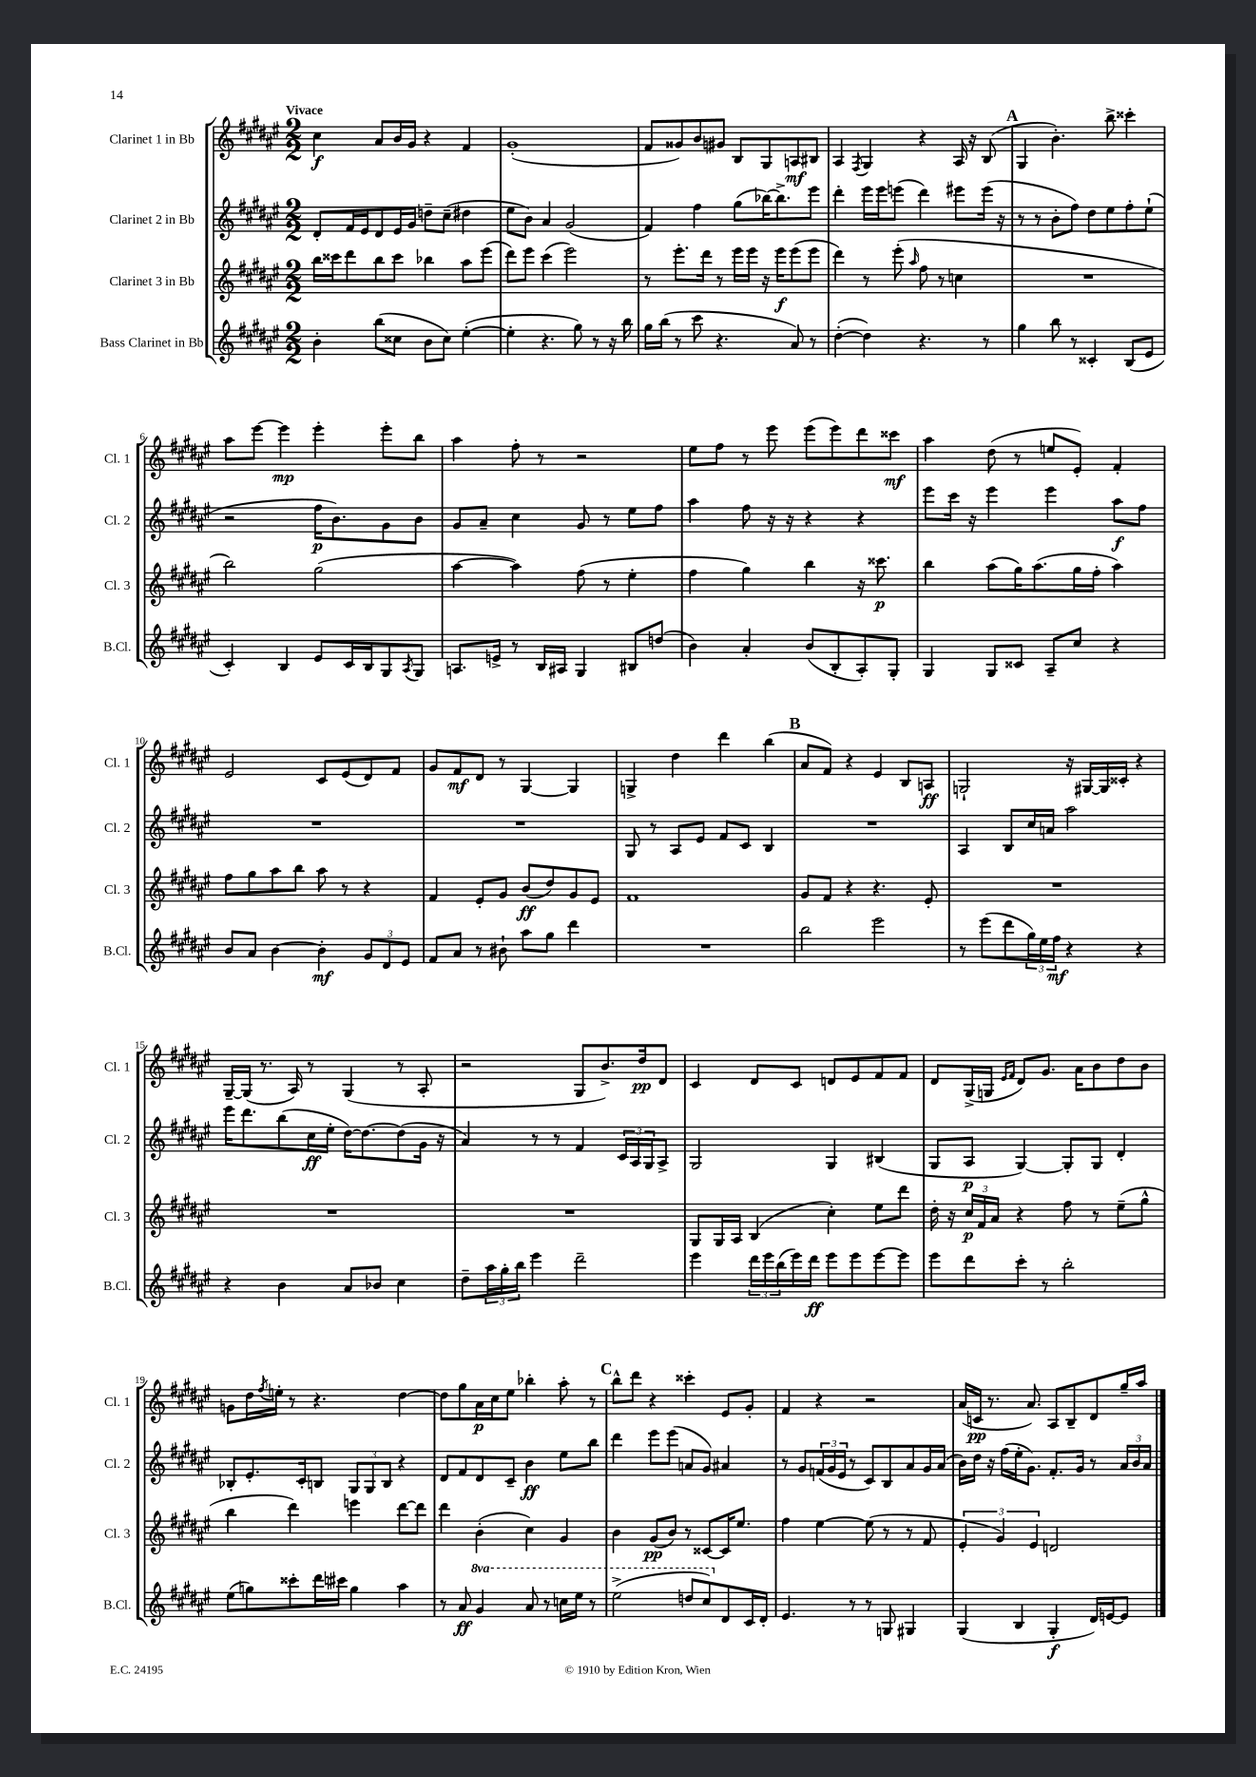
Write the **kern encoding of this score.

**kern	**dynam	**kern	**dynam	**kern	**dynam	**kern	**dynam
*part4	*part4	*part3	*part3	*part2	*part2	*part1	*part1
*staff4	*staff4	*staff3	*staff3	*staff2	*staff2	*staff1	*staff1
*I"Bass Clarinet in Bb	*	*I"Clarinet 3 in Bb	*	*I"Clarinet 2 in Bb	*	*I"Clarinet 1 in Bb	*
*I'B.Cl.	*	*I'Cl. 3	*	*I'Cl. 2	*	*I'Cl. 1	*
*clefG2	*	*clefG2	*	*clefG2	*	*clefG2	*
*k[f#c#g#d#a#e#]	*	*k[f#c#g#d#a#e#]	*	*k[f#c#g#d#a#e#]	*	*k[f#c#g#d#a#e#]	*
*M2/2	*	*M2/2	*	*M2/2	*	*M2/2	*
=1	=1	=1	=1	=1	=1	=1	=1
!	!	!	!	!	!	!LO:TX:a:B:t=Vivace	!
4b'\	.	16bb\LL	.	8d#'/L	.	4cc#\	f
.	.	16ccc##X\J	.	.	.	.	.
.	.	8ddd#\	.	16f#/L	.	.	.
.	.	.	.	16e#/J	.	.	.
(8bb\L	.	8bb\	.	8d#/	.	8a#/L	.
8cc##X\J	.	8ccc##\J	.	16e#/L	.	16b/L	.
.	.	.	.	16g#/JJ	.	16g#/JJ	.
8b\L	.	4bb-X\	.	8ddn~\L	.	4r	.
8cc##\J)	.	.	.	(8cc#~\J	.	.	.
([4ee#'\	.	8aa#\L	.	4dd#X\	.	4f#/	.
.	.	(8eee#\J	.	.	.	.	.
=2	=2	=2	=2	=2	=2	=2	=2
4ee#'\]	.	8ddd#\L)	.	8ee#\L	.	(1g#'	.
.	.	8eee#\J	.	8b\J)	.	.	.
4.r	.	(4ccc#\	.	4a#/	.	.	.
.	.	2eee#\)	.	(2g#/	.	.	.
8gg#\)	.	.	.	.	.	.	.
8r	.	.	.	.	.	.	.
16r	.	.	.	.	.	.	.
16bb\	.	.	.	.	.	.	.
=3	=3	=3	=3	=3	=3	=3	=3
16gg#\LL	.	8r	.	4f#/)	.	8f#/L	.
(16bb\JJ	.	.	.	.	.	.	.
8r	.	8.eee#'\L	.	.	.	8g##X/)	.
8ccc#\	.	.	.	4ff#\	.	8b/	.
.	.	16ddd#\Jk	.	.	.	.	.
4.r	.	8r	.	.	.	8g#X/J	.
.	.	16eee#\LL	.	(8gg#\L	.	8B/L	.
.	.	16eee#\JJ	.	.	.	.	.
.	.	16r	.	[16bb-X\K)	.	8G#/	.
.	.	16eee#\KL	f	8.bb-^\]	.	.	.
8a#/)	.	(8eee#\	.	.	.	8An/	mf
8r	.	8eee#\J	.	8eee#\J	.	8B#X/J	.
=4	=4	=4	=4	=4	=4	=4	=4
([4dd#'\	.	4ddd#\)	.	4ddd#'\	.	4A#/	.
.	.	.	.	.	.	8qF#/	.
4dd#\])	.	8r	.	16eee#\LL	.	4G#/	.
.	.	.	.	16eee#\J	.	.	.
.	.	(8eee#'\	.	(8eeen\J	.	.	.
.	.	16qqaa#/	.	.	.	.	.
4.r	.	8ff#\	.	4ddd#\)	.	4r	.
.	.	8r	.	.	.	.	.
.	.	4ccn\	.	8eee#X\L	.	16A#/	.
.	.	.	.	.	.	16r	.
8r	.	.	.	(16eee#\Jk	.	(8B/	.
.	.	.	.	16r	.	.	.
!!LO:REH:place=s1:t=A
=5	=5	=5	=5	=5	=5	=5	=5
4gg#\	.	1r	.	8r	.	4G#/	.
.	.	.	.	8r	.	.	.
8bb\	.	.	.	8b'\L	.	4.b'\)	.
8r	.	.	.	8ff#\J)	.	.	.
4c##X'/	.	.	.	8dd#\L	.	.	.
.	.	.	.	8ee#\	.	8bb^\	.
(8B/L	.	.	.	8ff#'\	.	4ccc##X'\	.
8e#/J	.	.	.	(8ee#`\J	.	.	.
!!LO:LB:g=z
=6	=6	=6	=6	=6	=6	=6	=6
4c#'/)	.	2bb\)	.	2r	.	8aa#\L	.
.	.	.	.	.	.	[8eee#\J	.
4B/	.	.	.	.	.	4eee#\]	mp
8e#/L	.	(2gg#\	.	16ff#\KL	p	4eee#'\	.
.	.	.	.	8.b\)	.	.	.
16c#/L	.	.	.	.	.	.	.
16B/J	.	.	.	.	.	.	.
8G#/	.	.	.	8g#\	.	8eee#'\L	.
8qA#/	.	.	.	.	.	.	.
8G#/J	.	.	.	8b\J	.	8bb\J	.
=7	=7	=7	=7	=7	=7	=7	=7
8.An/L	.	[4aa#\	.	8g#/L	.	4aa#\	.
.	.	.	.	8a#~/J	.	.	.
16en^/Jk	.	.	.	.	.	.	.
8r	.	4aa#\])	.	4cc#\	.	8ff#'\	.
16B/LL	.	.	.	.	.	8r	.
16A#X/JJ	.	.	.	.	.	.	.
4G#/	.	(8ff#\	.	8g#/	.	2r	.
.	.	8r	.	8r	.	.	.
8B#X/L	.	4ee#'\	.	8ee#\L	.	.	.
(8ddn/J	.	.	.	8ff#\J	.	.	.
=8	=8	=8	=8	=8	=8	=8	=8
4b\)	.	4ff#\	.	4aa#\	.	8ee#\L	.
.	.	.	.	.	.	8ff#\J	.
4a#'/	.	4gg#\)	.	8ff#\	.	8r	.
.	.	.	.	16r	.	8eee#\	.
.	.	.	.	16r	.	.	.
(8b/L	.	4bb\	.	4r	.	(8eee#\L	.
8B'/	.	.	.	.	.	8eee#\)	.
8A#'/)	.	16r	.	4r	.	8ddd#\	.
.	.	8.ccc##X\	p	.	.	.	.
8G#'/J	.	.	.	.	.	8ccc##X\J	mf
=9	=9	=9	=9	=9	=9	=9	=9
4G#/	.	4bb\	.	8eee#\L	.	4aa#\	.
.	.	.	.	16ccc#\Jk	.	.	.
.	.	.	.	16r	.	.	.
8G#/L	.	(8aa#\L	.	4eee#\	.	(8dd#\	.
8c##X/J	.	16gg#\K)	.	.	.	8r	.
.	.	(8.aa#\	.	.	.	.	.
8A#~/L	.	.	.	4eee#\	.	8een/L	.
8cc#/J	.	16gg#\L	.	.	.	8e#'/J)	.
.	.	16ff#'\JJ	.	.	.	.	.
4r	.	4aa#\)	.	8aa#\L	f	4f#'/	.
.	.	.	.	8ff#\J	.	.	.
!!LO:LB:g=z
=10	=10	=10	=10	=10	=10	=10	=10
8b/L	.	8ff#\L	.	1r	.	2e#/	.
8a#/J	.	8gg#\	.	.	.	.	.
[4b\	.	8aa#\	.	.	.	.	.
.	.	8bb\J	.	.	.	.	.
4b'\]	mf	8aa#\	.	.	.	8c#/L	.
.	.	8r	.	.	.	(8e#/	.
12g#/L	.	4r	.	.	.	8d#/)	.
12d#/	.	.	.	.	.	.	.
.	.	.	.	.	.	8f#/J	.
12e#/J	.	.	.	.	.	.	.
=11	=11	=11	=11	=11	=11	=11	=11
8f#/L	.	4f#/	.	1r	.	8g#/L	.
8a#/J	.	.	.	.	.	8f#/	mf
8r	.	8e#'/L	.	.	.	8d#/J	.
8b#X`\	.	8g#/J	.	.	.	8r	.
8aa#\L	.	(8b/L	ff	.	.	[4G#/	.
8gg#\J	.	8dd#/)	.	.	.	.	.
4ddd#\	.	8g#/	.	.	.	4G#/]	.
.	.	8e#/J	.	.	.	.	.
=12	=12	=12	=12	=12	=12	=12	=12
1r	.	1f#	.	8G#/	.	4Gn^/	.
.	.	.	.	8r	.	.	.
.	.	.	.	8A#/L	.	4dd#\	.
.	.	.	.	8e#/J	.	.	.
.	.	.	.	8f#/L	.	4ddd#\	.
.	.	.	.	8c#/J	.	.	.
.	.	.	.	4B/	.	(4bb\	.
!!LO:REH:place=s1:t=B
=13	=13	=13	=13	=13	=13	=13	=13
2bb\	.	8g#/L	.	1r	.	8a#/L	.
.	.	8f#/J	.	.	.	8f#/J)	.
.	.	4r	.	.	.	4r	.
2eee#\	.	4.r	.	.	.	4e#/	.
.	.	.	.	.	.	8B/L	.
.	.	8e#'/	.	.	.	8An/J	ff
=14	=14	=14	=14	=14	=14	=14	=14
8r	.	1r	.	4A#/	.	2Gn`/	.
(8eee#\L	.	.	.	.	.	.	.
8ddd#\	.	.	.	8B/L	.	.	.
24gg#\L)	.	.	.	16cc#/L	.	.	.
24ee#\	.	.	.	.	.	.	.
.	.	.	.	16an/JJ	.	.	.
24ff#\JJ	mf	.	.	.	.	.	.
4r	.	.	.	2aa#\	.	16r	.
.	.	.	.	.	.	[16G#X/LL	.
.	.	.	.	.	.	16G#/]	.
.	.	.	.	.	.	16c##X'/JJ	.
4r	.	.	.	.	.	4r	.
!!LO:LB:g=z
=15	=15	=15	=15	=15	=15	=15	=15
4r	.	1r	.	16eee#\KL	.	[16G#~/LL	.
.	.	.	.	8.ddd#\	.	(16G#/JJ]	.
.	.	.	.	.	.	8.r	.
4b\	.	.	.	(8bb\	.	.	.
.	.	.	.	.	.	16A#/)	.
.	.	.	.	16cc#\L	ff	8r	.
.	.	.	.	16ee#'\JJ	.	.	.
8a#/L	.	.	.	[16dd#\KL)	.	(4G#/	.
.	.	.	.	8.dd#\_	.	.	.
8b-X/J	.	.	.	.	.	.	.
4cc#\	.	.	.	(8dd#\]	.	8r	.
.	.	.	.	16g#\Jk	.	8A#'/	.
.	.	.	.	16r	.	.	.
=16	=16	=16	=16	=16	=16	=16	=16
8dd#~\L	.	1r	.	4a#/)	.	2r	.
24aa#\L	.	.	.	.	.	.	.
24gg#'\	.	.	.	.	.	.	.
24bb\JJ	.	.	.	.	.	.	.
4eee#\	.	.	.	8r	.	.	.
.	.	.	.	8r	.	.	.
2ddd#~\	.	.	.	4f#/	.	8G#/L	.
.	.	.	.	.	.	8.b^/)	.
.	.	.	.	24c#/LL	.	.	.
.	.	.	.	24A#/	.	.	.
.	.	.	.	.	.	16dd#/k	pp
.	.	.	.	24G#/J	.	.	.
.	.	.	.	8A#^/J	.	8d#/J	.
=17	=17	=17	=17	=17	=17	=17	=17
4eee#\	.	8G#/L	.	2G#/	.	4c#/	.
.	.	16G#/L	.	.	.	.	.
.	.	16A#/JJ	.	.	.	.	.
24ddd#\LL	.	(4B/	.	.	.	8d#/L	.
24eee#\	.	.	.	.	.	.	.
(24bb\	.	.	.	.	.	.	.
16eee#\)	.	.	.	.	.	8c#/J	.
16ddd#\JJ	ff	.	.	.	.	.	.
8eee#\L	.	4cc#'\)	.	4G#/	.	8dn/L	.
8eee#\	.	.	.	.	.	8e#/	.
[8eee#\	.	8ee#\L	.	(4B#X/	.	8f#/	.
8eee#\J]	.	8ddd#\J	.	.	.	8f#/J	.
=18	=18	=18	=18	=18	=18	=18	=18
8eee#\L	.	16dd#'\	.	8G#/L	.	8d#/L	.
.	.	16r	.	.	.	.	.
8ddd#\	.	24cc#/LL	p	8A#/J	p	(16G#^/L	.
.	.	24f#/	.	.	.	.	.
.	.	.	.	.	.	16Gn/JJ	.
.	.	24a#/JJ	.	.	.	.	.
.	.	.	.	.	.	16qqe#/LL	.
.	.	.	.	.	.	16qqf#/JJ	.
8ccc#'\J	.	4r	.	[4G#/)	.	8d#/L)	.
8r	.	.	.	.	.	8.g#/J	.
2bb'\	.	8ff#\	.	8G#'/L]	.	.	.
.	.	.	.	.	.	16a#\KL	.
.	.	8r	.	8G#/J	.	8b\	.
.	.	(8ee#~\L	.	4d#'/	.	8dd#\	.
.	.	8gg#^^\J	.	.	.	8b\J	.
!!LO:LB:g=z
=19	=19	=19	=19	=19	=19	=19	=19
(8ee#\L	.	4bb\	.	8B-X'/L	.	8gn\L	.
8ggn\)	.	.	.	8.e#'/	.	16dd#\L	.
.	.	.	.	.	.	8qff#/	.
.	.	.	.	.	.	16een'\JJ	.
8ccc##X'\	.	4ddd#\)	.	.	.	8r	.
.	.	.	.	16c#'/k	.	.	.
16ddd#\L	.	.	.	8Bn/J	.	4.r	.
16ccc#X\JJ	.	.	.	.	.	.	.
4gg\	.	4eeen\	.	12G#/L	.	.	.
.	.	.	.	12G#/	.	.	.
.	.	.	.	12B/J	.	.	.
4aa#\	.	[8ddd#\L	.	4r	.	[4dd#\	.
.	.	8ddd#\J]	.	.	.	.	.
=20	=20	=20	=20	=20	=20	=20	=20
8r	.	4ddd#\	.	8d#/L	.	8dd#\L]	.
8a#/	ff	.	.	8f#/	.	8gg#\	.
*8va	*	*	*	*	*	*	*
4gg#/	.	(4b'\	.	8d#/	.	16a#\L	p
.	.	.	.	.	.	16cc#\J	.
.	.	.	.	8c#~/J	.	8ee#\J	.
8aa#/	.	4cc#\)	.	4b\	ff	4bb-X'\	.
8r	.	.	.	.	.	.	.
16cccn\LL	.	4g#/	.	8ee#\L	.	8aa#'\	.
16eee#\JJ	.	.	.	.	.	.	.
8r	.	.	.	8bb\J	.	8r	.
!!LO:REH:place=s1:t=C
=21	=21	=21	=21	=21	=21	=21	=21
(2eee#^\	.	4b\	.	4ddd#\	.	8bb^^\L	.
.	.	.	.	.	.	8ddd#\J	.
.	.	(8g#/L	pp	8eee#\L	.	4r	.
.	.	8b/J)	.	(8eee#\J	.	.	.
8dddn/L	.	8r	.	8an/L	.	4ccc##X'\	.
8ccc#/)	.	[8c##X/L	.	8g#/J)	.	.	.
*X8va	*	*	*	*	*	*	*
8d#/	.	16c##/K]	.	4a#X/	.	8e#/L	.
.	.	8.ee#/J	.	.	.	.	.
16c#/L	.	.	.	.	.	8g#'/J	.
16d#'/JJ	.	.	.	.	.	.	.
=22	=22	=22	=22	=22	=22	=22	=22
4.e#/	.	4ff#\	.	8r	.	4f#/	.
.	.	.	.	8g#/L	.	.	.
.	.	[4ee#\	.	(24fn/L	.	4r	.
.	.	.	.	24g#/	.	.	.
.	.	.	.	24e#/JJ	.	.	.
8r	.	.	.	8r	.	.	.
8r	.	(8ee#\]	.	8c#/L)	.	2r	.
8Gn/	.	8r	.	8B/	.	.	.
4G#X/	.	8r	.	8a#/	.	.	.
.	.	8f#/	.	16g#/L	.	.	.
.	.	.	.	(16a#/JJ	.	.	.
=23	=23	=23	=23	=23	=23	=23	=23
(4G#/	.	6e#'/	.	16b\LL)	.	(16a#/LL	.
.	.	.	.	16dd#\JJ	.	16cn/JJ	pp
.	.	.	.	16r	.	8.r	.
.	.	6g#/)	.	.	.	.	.
.	.	.	.	(16ff#\LL	.	.	.
4B/	.	.	.	16ee#'\J	.	.	.
.	.	.	.	8.g#\J)	.	8.a#/)	.
.	.	6e#/	.	.	.	.	.
4G#'/	f	2dn/	.	8.f#'/L	.	8A#/L	.
.	.	.	.	.	.	8B~/	.
.	.	.	.	16g#/Jk	.	.	.
16d#/LL)	.	.	.	8r	.	8d#/	.
[16en/J	.	.	.	.	.	.	.
8e/J]	.	.	.	24a#/LL	.	16gg#~/L	.
.	.	.	.	24b/	.	.	.
.	.	.	.	.	.	16aa#/JJ	.
.	.	.	.	24a#/JJ	.	.	.
==	==	==	==	==	==	==	==
*-	*-	*-	*-	*-	*-	*-	*-
